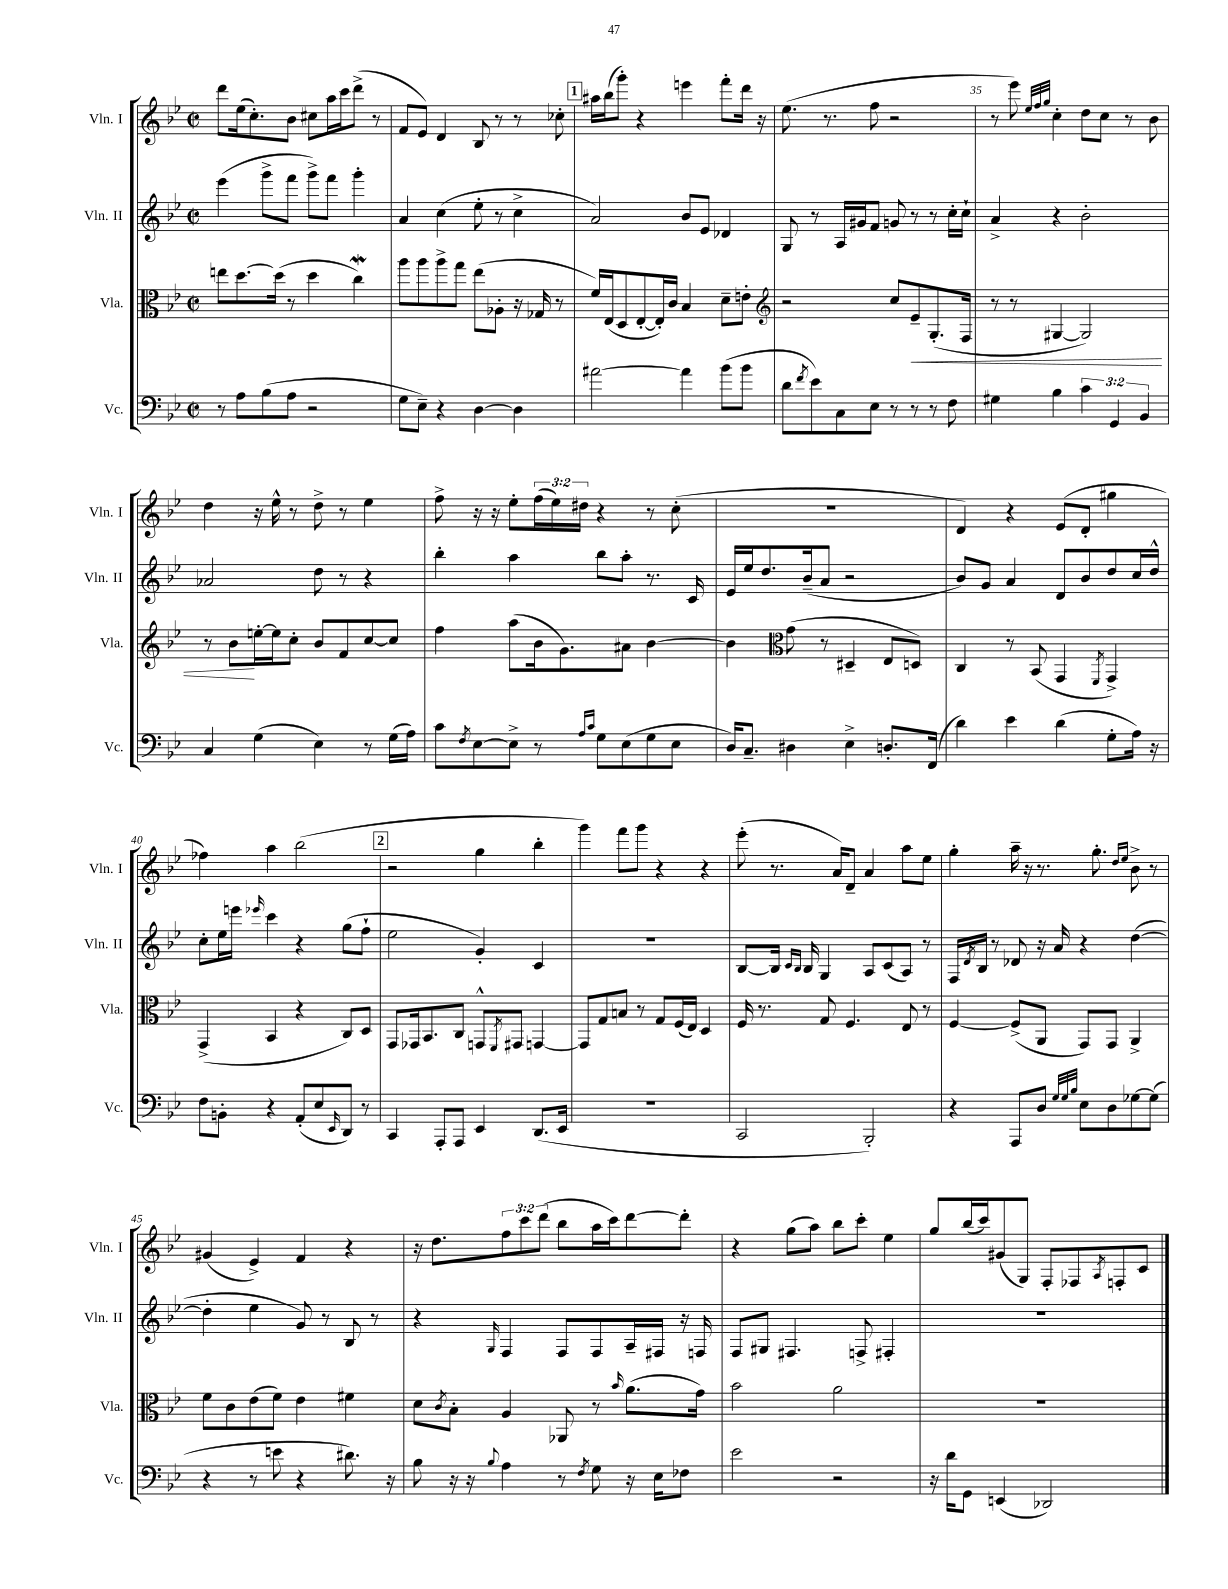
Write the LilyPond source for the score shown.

<<
\new StaffGroup <<
\new Staff = "s0" \with { instrumentName = "Vln. I" shortInstrumentName = "Vln. I" } {
    \clef treble \key bes \major \defaultTimeSignature \time 2/2 \override Staff.TupletNumber.text = #tuplet-number::calc-fraction-text
    d'''8 ees''16( c''8.-.) bes'8 cis''8 a''16 c'''16 d'''8->( r8 |
    f'8 ees'8) d'4 bes8 r8 r8 ces''8-. |
    \mark \markup { \box "1" } ais''16 bes''16( g'''8-.) r4 e'''4 f'''8-. d'''16 r16 |
    ees''8.( r8. f''8 r2 |
    r8 ees'''8) \grace { ees''32 f''32 g''32 } c''4-. d''8 c''8 r8 bes'8 |
    d''4 r16 ees''16-^ r8 d''8-> r8 ees''4 |
    f''8-> r16 r16 ees''8-. \tuplet 3/2 { f''16( ees''16) dis''16 } r4 r8 c''8-.( |
    R1 |
    d'4) r4 ees'8( d'8-. gis''4 |
    fes''4) a''4 bes''2( |
    \mark \markup { \box "2" } r2 g''4 bes''4-. |
    g'''4) f'''8 g'''8 r4 r4 |
    ees'''8-.( r8. a'16) d'8-- a'4 a''8 ees''8 |
    g''4-. a''16-- r16 r8. g''8.-. \grace { d''16 ees''16 } bes'8-> r8 |
    gis'4( ees'4->) f'4 r4 |
    r16 d''8. \tuplet 3/2 { f''8 c'''8 d'''8( } bes''8 a''16 c'''16) d'''8~ d'''8-. |
    r4 g''8( a''8) bes''8 c'''8-. ees''4 |
    g''8 bes''16( c'''16) gis'8( g8) f8-. fes8 \acciaccatura { a8 } f8-. c'8 \bar "|." |
}
\new Staff = "s1" \with { instrumentName = "Vln. II" shortInstrumentName = "Vln. II" } {
    \clef treble \key bes \major \defaultTimeSignature \time 2/2
    ees'''4( g'''8-> f'''8 g'''8->) f'''8 g'''4-. |
    a'4 c''4( ees''8-. r8 c''4-> |
    \mark \markup { \box "1" } a'2) bes'8 ees'8 des'4 |
    g8 r8 a16 gis'16 f'8 g'8 r8 r8 c''16-. c''16-! |
    a'4-> r4 bes'2-. |
    aes'2 d''8 r8 r4 |
    bes''4-. a''4 bes''8 a''8-. r8. c'16 |
    ees'16 ees''16 d''8. bes'16--( a'8 r2 |
    bes'8) g'8 a'4 d'8 bes'8 d''8 c''16 d''16-^ |
    c''8-. ees''16 e'''16 \grace { ees'''16 } c'''4 r4 g''8( f''8-! |
    \mark \markup { \box "2" } ees''2 g'4-.) c'4 |
    R1 |
    bes8~ bes16 \grace { c'16 bes16 } bes16 g4 a8 c'8( a8) r8 |
    f16 \acciaccatura { d'8 } bes16 r8 des'8 r16 a'16 r4 d''4~( |
    d''4-. ees''4 g'8) r8 bes8 r8 |
    r4 \grace { g16 } f4 f8 f8 a16-- fis16 r16 f16 |
    f8 gis8 fis4. f8-> fis4-. |
    R1 \bar "|." |
}
\new Staff = "s2" \with { instrumentName = "Vla." shortInstrumentName = "Vla." } {
    \clef alto \key bes \major \defaultTimeSignature \time 2/2
    e''8 d''8.~ d''16( r8 d''4 c''4\mordent) |
    a''8 a''8 a''8-> g''8 ees''8( aes8-. r16 ges16 r8 |
    \mark \markup { \box "1" } f'16) ees16( d8 ees8~-. ees16-.) c'16 bes4 d'8-- e'8-. |
    \clef treble r2 c''8 ees'8--\< g8.-.( f16 |
    r8 r8 gis4~ gis2) |
    r8 bes'8\! e''16~-. e''16 c''8-. bes'8 f'8 c''8~ c''8 |
    f''4 a''8( bes'16 g'8.) ais'8 bes'4~ |
    bes'4 \clef alto g'8( r8 dis4-- ees8 d8) |
    c4 r8 bes,8( g,4 \acciaccatura { f,8 } g,4->) |
    g,4->( bes,4 r4 c8) d8 |
    \mark \markup { \box "2" } g,8 ges,16 bes,8. c8 g,8-^ \acciaccatura { f,8 } gis,8 g,4~ |
    g,8 g8 b8 r8 g8 f16( ees16) d4 |
    f16 r8. g8 f4. ees8 r8 |
    f4~ f8->( a,8 g,8) g,8 a,4-> |
    f'8 c'8 ees'8( f'8) ees'4 fis'4 |
    d'8 \acciaccatura { c'8 } bes8-. a4 aes,8 r8 \grace { bes'16 } a'8.( g'16) |
    bes'2 a'2 |
    R1 \bar "|." |
}
\new Staff = "s3" \with { instrumentName = "Vc." shortInstrumentName = "Vc." } {
    \clef bass \key bes \major \defaultTimeSignature \time 2/2 \override Staff.TupletNumber.text = #tuplet-number::calc-fraction-text
    r8 a8 bes8( a8 r2 |
    g8 ees8--) r4 d4~ d4 |
    \mark \markup { \box "1" } ais'2~ ais'4 bes'8( bes'8 |
    d'8 \acciaccatura { f'8 } ees'8) c8 ees8 r8 r8 r8 f8 |
    gis4 bes4 \tuplet 3/2 { c'4 g,4 bes,4 } |
    c4 g4( ees4) r8 g16( a16) |
    c'8 \acciaccatura { f8 } ees8~ ees8-> r8 \grace { a16 c'16 } g8 ees8( g8 ees8 |
    d16) c8.-- dis4 ees4-> d8.-. f,16( |
    d'4) ees'4 d'4( g8-. a16) r16 |
    f8 b,8-. r4 a,8-.( ees8 \grace { ees,16 } d,8) r8 |
    \mark \markup { \box "2" } c,4 a,,8-. a,,8 ees,4 d,8.( ees,16 |
    R1 |
    c,2 bes,,2-.) |
    r4 a,,8 d8 \grace { g32 g32 bes32 } ees8 d8 ges8~ ges8( |
    r4 r8 e'8 r4 dis'8.) r16 |
    bes8 r16 r16 \appoggiatura { bes8 } a4 r8 \acciaccatura { f8 } g8 r16 ees16 fes8 |
    ees'2 r2 |
    r16 d'16 g,8 e,4( des,2) \bar "|." |
}
>>
>>
\layout { \context { \Score currentBarNumber = #31 \override BarNumber.break-visibility = ##(#f #t #t) barNumberVisibility = #(every-nth-bar-number-visible 5) } }
